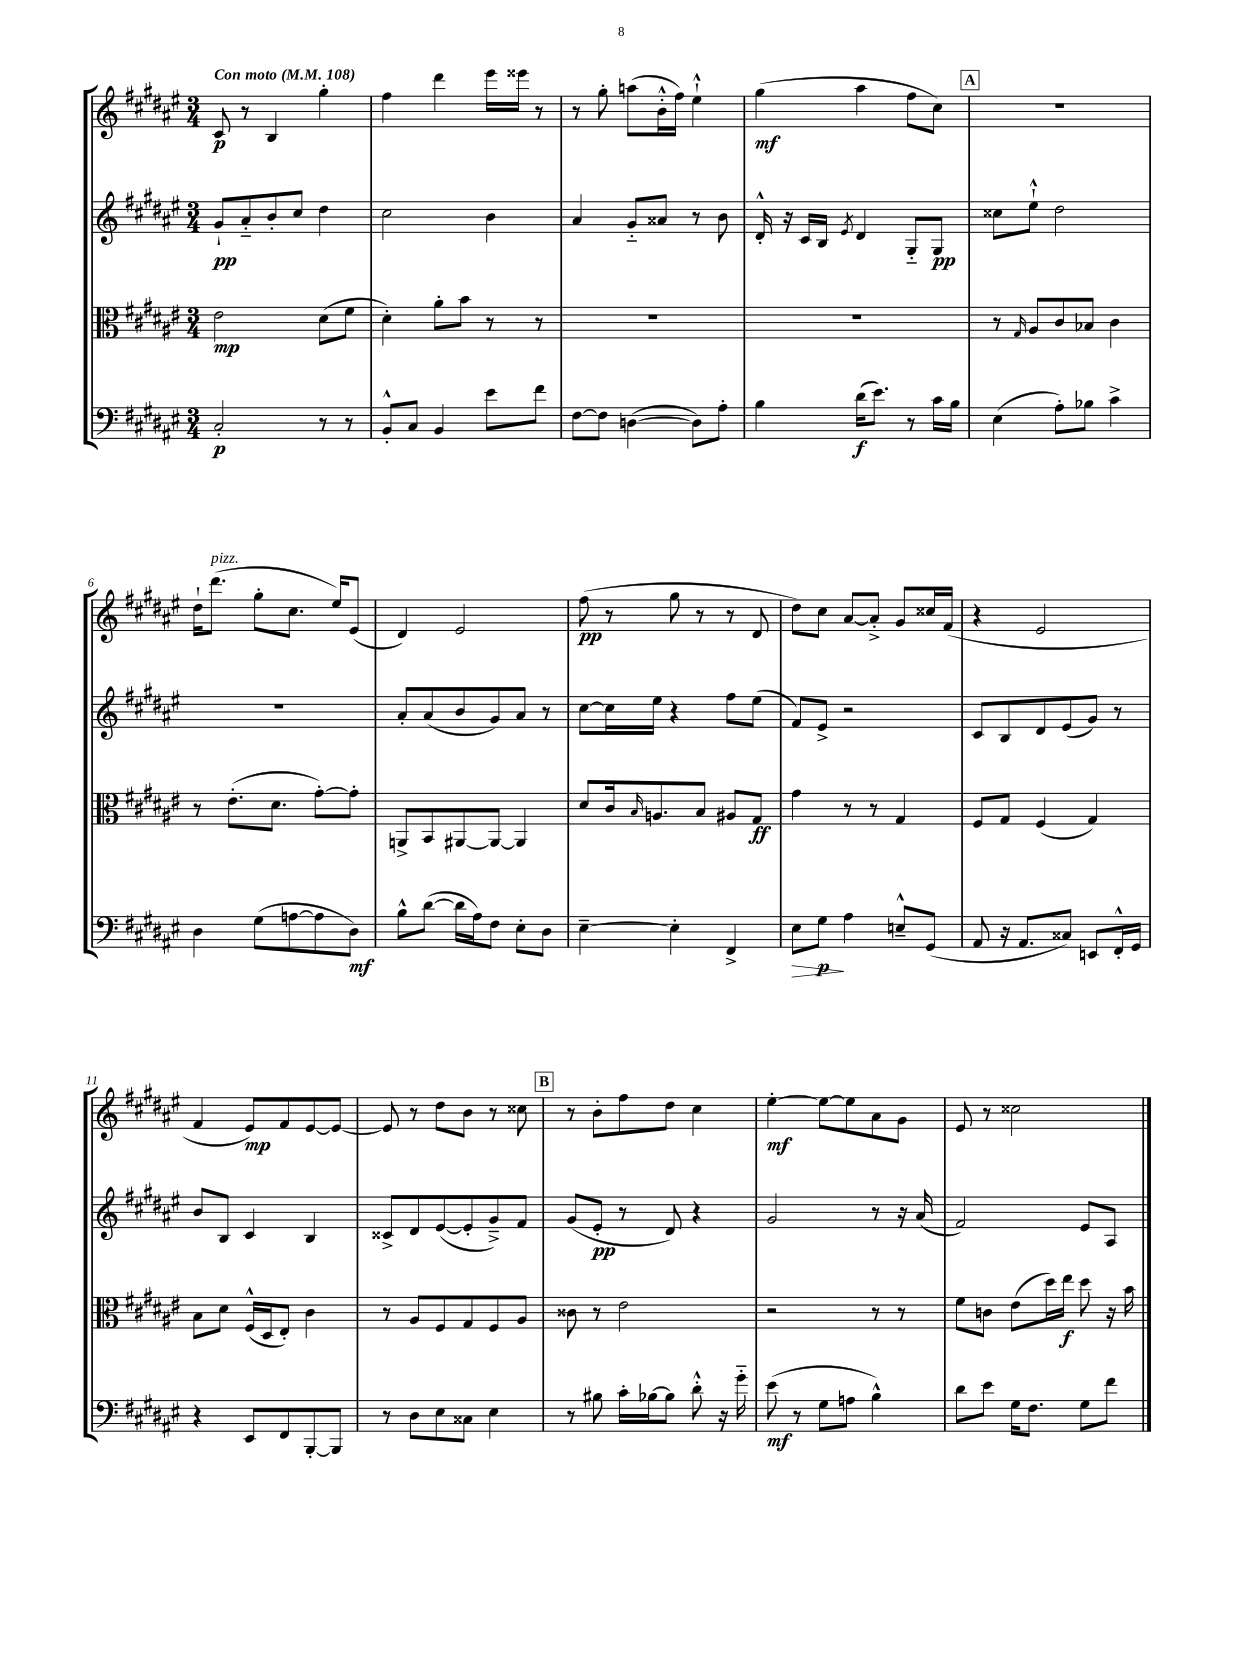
<<
\new StaffGroup <<
\new Staff = "s0" {
    \clef treble \key fis \major \numericTimeSignature \time 3/4 \tempo "Con moto" 4 = 108
    cis'8\p r8 b4 gis''4-. |
    fis''4 dis'''4 eis'''16 eisis'''16 r8 |
    r8 gis''8-. a''8( b'16-.-^ fis''16) eis''4-!-^ |
    gis''4\mf( ais''4 fis''8 cis''8) |
    \mark \markup { \box "A" } R2. |
    dis''16-! dis'''8.^\markup { \italic "pizz." }( gis''8-. cis''8. eis''16) eis'8( |
    dis'4) eis'2 |
    fis''8\pp( r8 gis''8 r8 r8 dis'8 |
    dis''8) cis''8 ais'8~ ais'8-.-> gis'8 cisis''16 fis'16( |
    r4 eis'2 |
    fis'4 eis'8\mp) fis'8 eis'8~ eis'8~ |
    eis'8 r8 dis''8 b'8 r8 cisis''8 |
    \mark \markup { \box "B" } r8 b'8-. fis''8 dis''8 cis''4 |
    eis''4~-.\mf eis''8~ eis''8 ais'8 gis'8 |
    eis'8 r8 cisis''2 \bar "|." |
}
\new Staff = "s1" {
    \clef treble \key fis \major \numericTimeSignature \time 3/4
    gis'8-!\pp ais'8-_ b'8-. cis''8 dis''4 |
    cis''2 b'4 |
    ais'4 gis'8-_ aisis'8 r8 b'8 |
    dis'16-.-^ r16 cis'16 b16 \acciaccatura { eis'8 } dis'4 gis8-_ gis8\pp |
    \mark \markup { \box "A" } cisis''8 eis''8-!-^ dis''2 |
    R2. |
    ais'8-. ais'8( b'8 gis'8) ais'8 r8 |
    cis''8~ cis''16 eis''16 r4 fis''8 eis''8( |
    fis'8) eis'8-> r2 |
    cis'8 b8 dis'8 eis'8( gis'8) r8 |
    b'8 b8 cis'4 b4 |
    cisis'8-> dis'8 eis'8~( eis'8-. gis'8--->) fis'8 |
    \mark \markup { \box "B" } gis'8( eis'8-.\pp r8 dis'8) r4 |
    gis'2 r8 r16 ais'16( |
    fis'2) eis'8 ais8 \bar "|." |
}
\new Staff = "s2" {
    \clef alto \key fis \major \numericTimeSignature \time 3/4
    eis'2\mp dis'8( fis'8 |
    dis'4-.) ais'8-. b'8 r8 r8 |
    R2. |
    R2. |
    \mark \markup { \box "A" } r8 \grace { gis16 } ais8 cis'8 bes8 cis'4 |
    r8 eis'8.-.( dis'8. gis'8~-.) gis'8-. |
    a,8-> b,8 ais,8~ ais,8~ ais,4 |
    dis'8 cis'16 \grace { b16 } a8. b8 ais8 gis8\ff |
    gis'4 r8 r8 gis4 |
    fis8 gis8 fis4( gis4) |
    b8 dis'8 fis16-^( dis16 eis8-.) cis'4 |
    r8 ais8 fis8 gis8 fis8 ais8 |
    \mark \markup { \box "B" } cisis'8 r8 eis'2 |
    r2 r8 r8 |
    fis'8 c'8 eis'8( dis''16) eis''16\f dis''8 r16 b'16 \bar "|." |
}
\new Staff = "s3" {
    \clef bass \key fis \major \numericTimeSignature \time 3/4
    cis2-.\p r8 r8 |
    b,8-.-^ cis8 b,4 eis'8 fis'8 |
    fis8~ fis8 d4~( d8) ais8-. |
    b4 dis'16\f( eis'8.) r8 cis'16 b16 |
    \mark \markup { \box "A" } eis4( ais8-.) bes8 cis'4-> |
    dis4 gis8( a8~ a8 dis8\mf) |
    b8-^ dis'8~( dis'16 ais16) fis8 eis8-. dis8 |
    eis4~-- eis4-. fis,4-> |
    eis8\> gis8\p\! ais4 e8---^ gis,8( |
    ais,8 r16 ais,8. cisis8) e,8 fis,16-.-^ gis,16 |
    r4 eis,8 fis,8 b,,8~-. b,,8 |
    r8 dis8 eis8 cisis8 eis4 |
    \mark \markup { \box "B" } r8 bis8 cis'16-. bes16~ bes8 dis'8-.-^ r16 gis'16-_ |
    eis'8\mf( r8 gis8 a8 b4-^) |
    dis'8 eis'8 gis16 fis8. gis8 fis'8 \bar "|." |
}
>>
>>
